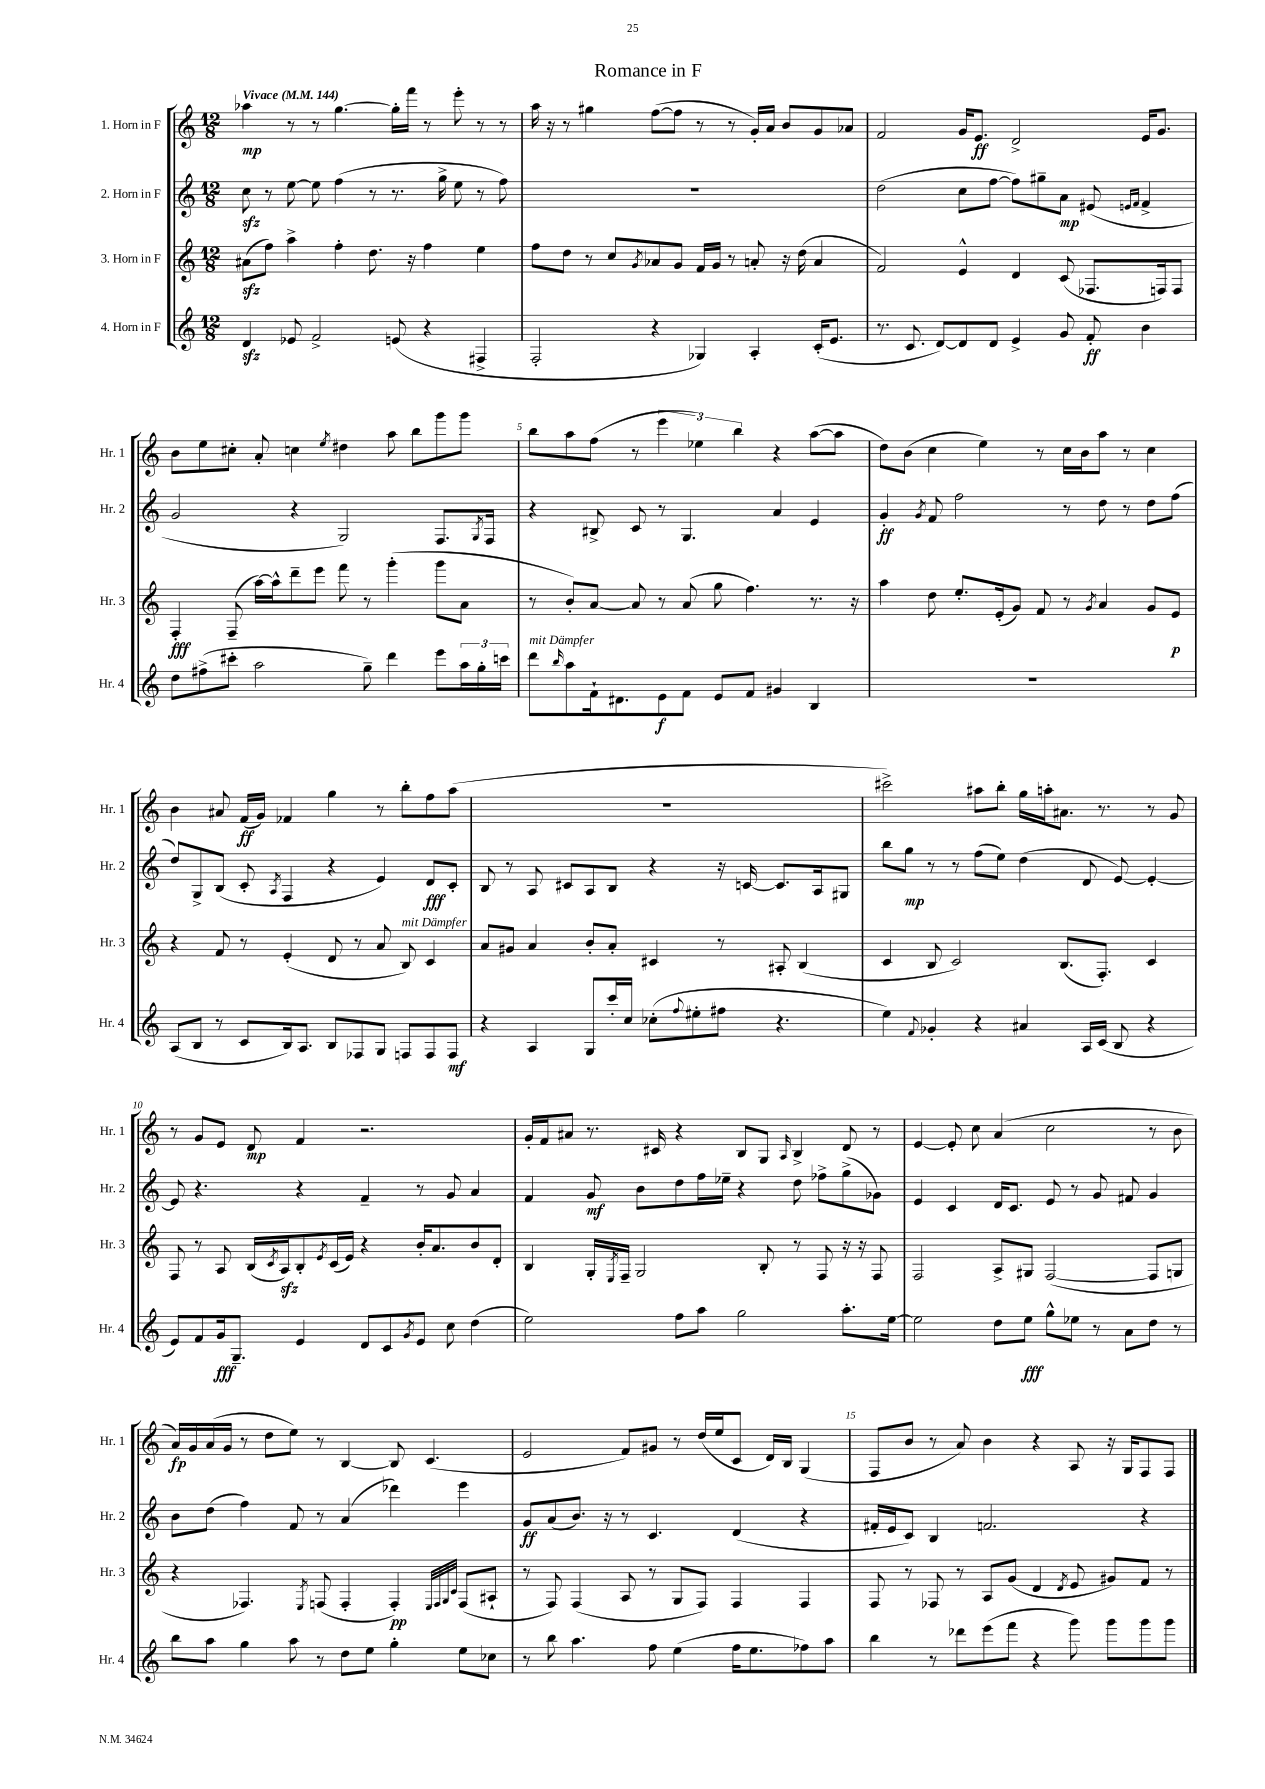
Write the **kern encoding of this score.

**kern	**kern	**kern	**kern
*staff4	*staff3	*staff2	*staff1
*clefG2	*clefG2	*clefG2	*clefG2
*k[]	*k[]	*k[]	*k[]
*M12/8	*M12/8	*M12/8	*M12/8
*MM144	*MM144	*MM144	*MM144
4d	(8a#	8cc	4aa-
.	8ff)	8r	.
8e-	4aa^	[8ee	8r
2f^	.	8ee]	8r
.	4ff'	(4ff	[4.gg
.	8.dd	8r	.
(8e	.	8.r	16gg']
.	16r	.	16fff
4r	4ff	.	8r
.	.	16gg^	.
.	.	8ee	8eee'
4F#^	4ee	8r	8r
.	.	8ff)	8r
=	=	=	=
2F'	8ff	1.r	16aa
.	.	.	16r
.	8dd	.	8r
.	8r	.	4gg#
.	8cc	.	.
.	8qg	.	.
4r	8a-	.	([8ff
.	8g	.	8ff]
4G-)	16f	.	8r
.	16g	.	.
.	8r	.	8r
4A'	8a'	.	16g')
.	.	.	16a
.	16r	.	8b
.	(16dd	.	.
(16c'	4a	.	8g
8.e	.	.	.
.	.	.	8a-
=	=	=	=
8.r	2f)	(2dd	2f
8.c	.	.	.
[8d)	.	.	.
8d]	4e^^	8cc	16g
.	.	.	8.e
8d	.	[8ff	.
4e^	4d	8ff])	2d^
.	.	8gg#~	.
8g	(8c	8a	.
8f'	8.F-	(8e#	.
.	.	16qqe	.
.	.	16qqf	.
4b	.	4f^	16e
.	16F)	.	8.g
.	8F	.	.
=	=	=	=
8dd	4F'	2g	8b
(8ff#^	.	.	8ee
8ccc#'	(8F~	.	8cc#'
2aa	[16aa)	.	8a'
.	16aa^^]	.	.
.	8ddd~	4r	4cc
.	8eee	.	.
.	.	.	8qee
.	8fff	2G)	4dd#
8gg~)	8r	.	.
4ddd	(4ggg'	.	8aa
.	.	.	8bb
8eee	8ggg	8.F	8ggg
24aa	8a	.	8ggg
24gg'	.	.	.
.	.	8qG	.
.	.	16F	.
24ccc	.	.	.
=	=	=	=
8ddd	8r	4r	8bb
16qqbb	.	.	.
8aa	8b')	.	8aa
16f`	[8a	8B#^	(8ff
8.d#	.	.	.
.	8a]	8c	8r
8e	8r	8r	6eee
8f	(8a	4.G	.
.	.	.	6ee-)
8e	8gg	.	.
.	.	.	6bb
8f	4.ff)	.	.
4g#	.	4a	4r
4B	8.r	4e	([8aa
.	.	.	8aa]
.	16r	.	.
=	=	=	=
1.r	4aa	4g'	8dd)
.	.	.	(8b
.	.	8qg	.
.	8dd	8f	4cc
.	8.ee'	2ff	.
.	.	.	4ee)
.	(16e'	.	.
.	8g)	.	.
.	8f	.	8r
.	8r	8r	16cc
.	.	.	16b
.	8qg	.	.
.	4a	8dd	8aa
.	.	8r	8r
.	8g	8dd	4cc
.	8e	(8ff	.
=	=	=	=
(8A	4r	8dd)	4b
8B	.	8G^	.
8r	8f	(8B	8a#
8c	8r	8c'	(16f
.	.	.	16g)
.	.	8qA	.
16B)	(4e'	4F	4f-
8.A	.	.	.
8B	8d	4r	4gg
8F-	8r	.	.
8G	8a	4e)	8r
8F	8B)	.	8bb'
8F	4c	8d	8ff
8F	.	8c'	(8aa
=	=	=	=
4r	8a	8B	1.r
.	8g#	8r	.
4A	4a	8A	.
.	.	8c#	.
8G	8b'	8A	.
16ccc'	8a'	8B	.
16cc	.	.	.
(8cc-'	4c#	4r	.
8qqff	.	.	.
8ee#'	.	.	.
8ff#	8r	16r	.
.	.	[16c	.
4.r	8A#'	8.c]	.
.	(4B	.	.
.	.	16A	.
.	.	8G#	.
=	=	=	=
4ee)	4c	8bb	2ccc#^)
.	.	8gg	.
8qqf	.	.	.
4g-'	8B	8r	.
.	2c)	8r	.
4r	.	(8ff	8aa#
.	.	8ee)	8bb'
4a#	.	(4dd	16gg
.	.	.	16aa'
.	(8.B	.	8.a#
16A	.	8d	.
(16c	8.F')	.	8.r
8B	.	[8e)	.
4r	4c	4e'_	8r
.	.	.	8g
=	=	=	=
8e)	8F	8e]	8r
8f	8r	4.r	8g
16g	8A	.	8e
8.G~	.	.	.
.	(16B	.	8d
.	8qc	.	.
.	16A)	.	.
4e	8B'	4r	4f
.	8qe	.	.
.	(16c	.	.
.	16e)	.	.
8d	4r	4f~	2.r
8c	.	.	.
8qg	.	.	.
8e	16b'	8r	.
.	8.a	.	.
8cc	.	8g	.
(4dd	8b	4a	.
.	8d'	.	.
=	=	=	=
2ee)	4B	4f	16g'
.	.	.	16f
.	.	.	8a#
.	16G'	8g	8.r
.	8qE	.	.
.	16F~	.	.
.	2G	8b	.
.	.	.	16c#
8ff	.	8dd	4r
8aa	.	16ff	.
.	.	16ee-~	.
2gg	.	4r	8B
.	8B'	.	8G
.	.	.	16qqA
.	8r	8dd	4B^
.	8F	8ff-^	.
8.aa'	16r	(8gg^	8d
.	16r	.	.
.	8F	8g-)	8r
[16ee	.	.	.
=	=	=	=
2ee]	2F	4e	[4e
.	.	4c	8e']
.	.	.	8cc
8dd	8A^	16d	(4a
.	.	8.c	.
8ee	8G#	.	.
8gg^^	([2F	8e	2cc
8ee-	.	8r	.
8r	.	8g	.
8a	.	8f#	.
8dd	8F]	4g	8r
8r	8G	.	8b
=	=	=	=
8bb	4r	8b	16a)
.	.	.	16g
8aa	.	(8dd	(16a
.	.	.	16g
4gg	4.F-)	4ff)	8r
.	.	.	8dd
8aa	.	8f	8ee)
.	8qE	.	.
8r	(8F	8r	8r
8dd	4F'	(4a	[4B
8ee	.	.	.
4gg'	4F')	4ddd-)	8B]
.	.	.	(4.c
.	32qqE	.	.
.	32qqF	.	.
.	32qqG	.	.
.	32qqc	.	.
8ee	(8F	4eee	.
8cc-	8A#`	.	.
=	=	=	=
8r	8r	8g	2e
8bb	8F)	(8a	.
4.aa	(4F	8.b)	.
.	.	16r	.
.	8A	8r	8f)
8ff	8r	4.c	8g#
(4ee	8G	.	8r
.	8F)	.	(16dd
.	.	.	16ee
16ff	4F	(4d	8c
8.ee	.	.	.
.	.	.	16d)
.	.	.	16B
8ff-)	4F	4r	(4G
8aa	.	.	.
=	=	=	=
4bb	8F	16f#'	8F
.	.	16e	.
.	8r	8c)	8b
8r	8F-	4B	8r
8ddd-	8r	.	8a)
(8eee	8A	2.f	4b
8fff	(8g	.	.
4r	4d	.	4r
.	8qd	.	.
8ggg)	8e	.	8A
8ggg	8g#)	.	16r
.	.	.	16G
8ggg	8f	4r	8F
8ggg	8r	.	8F
==	==	==	==
*-	*-	*-	*-
